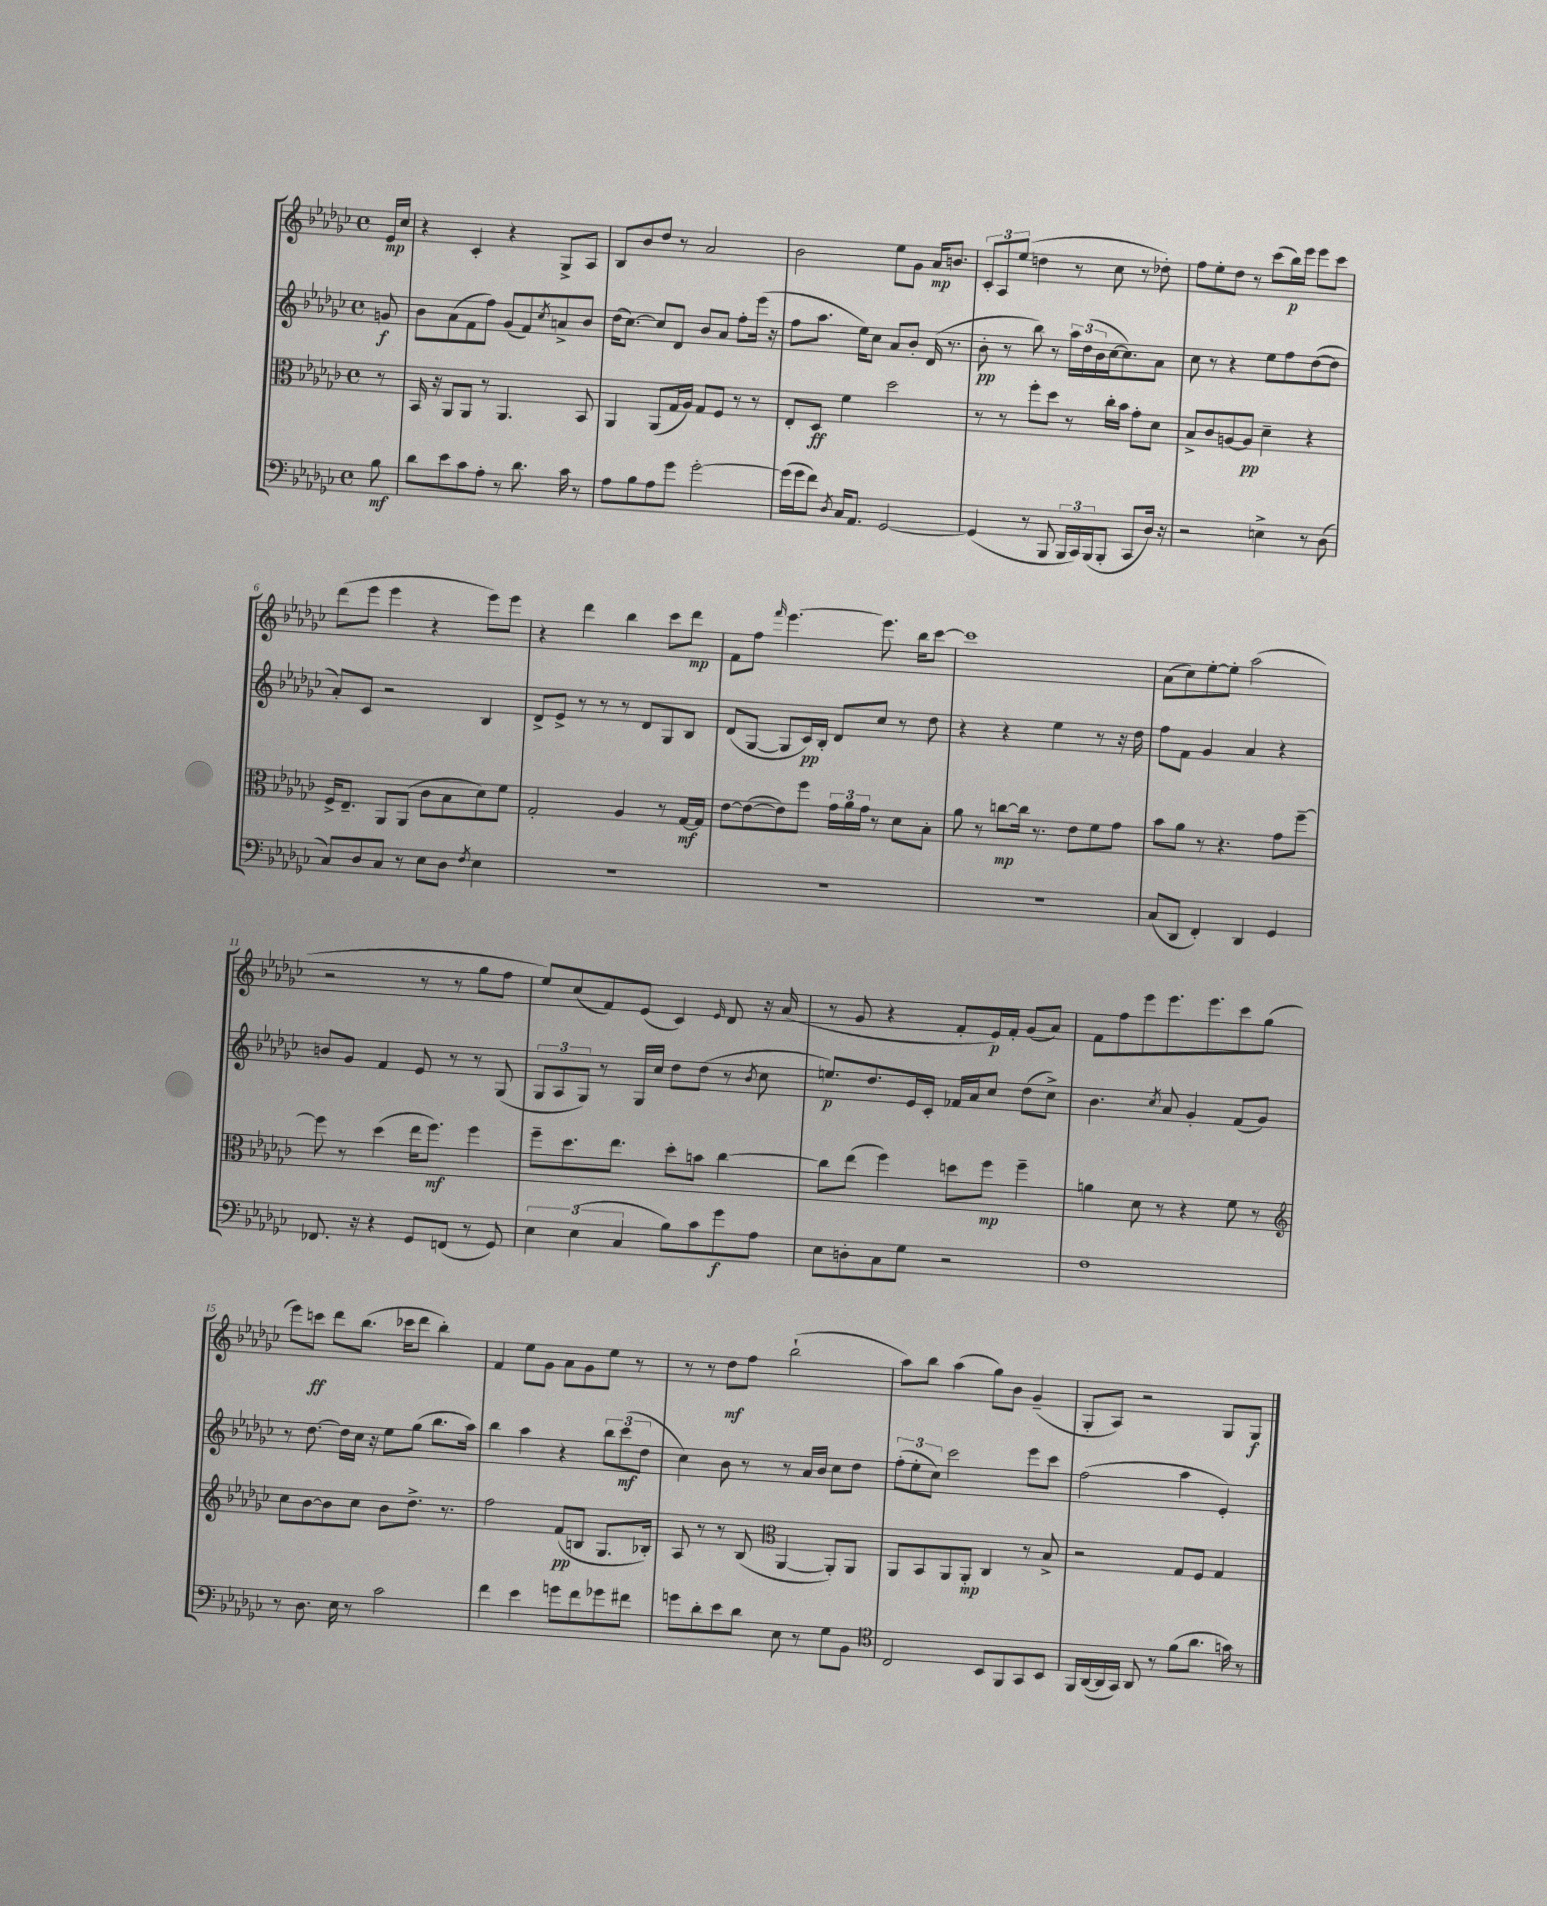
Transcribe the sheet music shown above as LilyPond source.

<<
\new StaffGroup <<
\new Staff = "s0" {
    \clef treble \key ges \major \defaultTimeSignature \time 4/4 \partial 8
    ees'16\mp ces''16 |
    r4 ces'4-. r4 ges8-> aes8 |
    bes8 bes'8 des''8 r8 aes'2 |
    bes'2 ees''8 ges'8 aes'16\mp b'8. |
    \tuplet 3/2 { ces'8-. aes8 ees''8( } d''4 r8 ces''8 r8 des''8-.) |
    f''8 ees''8-. des''8 r8 ces'''8( bes''16\p) ees'''16 ees'''8 ces'''8 |
    des'''8( ees'''8 ees'''4 r4 ees'''8) ees'''8 |
    r4 des'''4 bes''4 ces'''8 des'''8\mp |
    f'8 f''8 \grace { f'''16 } ees'''4.~ ees'''8. bes''16 ces'''8~ |
    ces'''1 |
    aes'8( ces''8) ees''8~-. ees''8-. aes''2( |
    r2 r8 r8 ges''8 f''8 |
    ees''8) ces''8( f'8) ees'8( ces'4) \grace { ees'16 } des'8 r16 aes'16( |
    r8 ges'8 r4 f'8-. ees'16\p) f'16-. ges'8( aes'8) |
    f'8 f''8 ees'''8 ees'''8. ees'''8. ces'''8 ges''8( |
    ees'''8) c'''8\ff des'''8 bes''8.( ces'''16 des'''8 bes''4-.) |
    f'4 ees''8 ges'8 aes'8 ges'8 ees''8 r8 |
    r8 r8 des''8\mf f''8 bes''2-!( |
    aes''8) bes''8 aes''4( ges''8) bes'8 ges'4--( |
    ges8-. aes8) r2 ges8 ges8\f \bar "|." |
}
\new Staff = "s1" {
    \clef treble \key ges \major \defaultTimeSignature \time 4/4 \partial 8
    g'8\f |
    bes'8 aes'8( f'8 f''8) ges'8( f'8) \acciaccatura { ces''8 } a'8-> bes'8 |
    des''16( ces''8.~) ces''8 des'8 bes'8 aes'8 f''8-. ees'''16( r16 |
    f''8 aes''8. ees''16) ces''8 aes'8 bes'8-. des'16( r8. |
    bes'8-.\pp r8 bes''8) r8 \tuplet 3/2 { aes''16 des''16( bes'16 } ces''16~ ces''8.) aes'8 |
    ces''8 r8 r4 ees''8 f''8 des''8~( des''8 |
    aes'8-.) ces'8 r2 bes4 |
    des'8-> ees'8-> r8 r8 r8 des'8 ges8 bes8 |
    des'8( ges8~ ges8 ces'16\pp) bes16-. des'8 ces''8 r8 des''8 |
    r4 r4 ees''4 r8 r16 des''16 |
    f''8 f'8 ges'4 aes'4 r4 |
    b'8 ges'8 f'4 ees'8 r8 r8 ges8( |
    \tuplet 3/2 { ges8 aes8 ges8) } r8 ges16 ces''16 des''8 des''8( r8 \acciaccatura { bes'8 } ces''8 |
    e''8.\p) des''8. ees'16 ces'16-. fes'16 aes'16 ces''8 des''8( ces''8->) |
    bes'4. \acciaccatura { ces''8 } aes'8 ges'4-. f'8( ges'8) |
    r8 des''8.~ des''16 ces''16 r16 ees''8 ges''8( bes''8. aes''16) |
    bes''4 aes''4 r4 \tuplet 3/2 { bes''8 ces'''8\mf( des''8 } |
    ces''4) bes'8 r8 r8 aes'16 bes'16 ces''8 des''8 |
    \tuplet 3/2 { f''8-.( ees''8-. ces''8) } ces'''2 ees'''8 ces'''8 |
    f''2( aes''4 ees'4-.) \bar "|." |
}
\new Staff = "s2" {
    \clef alto \key ges \major \defaultTimeSignature \time 4/4 \partial 8
    r8 |
    bes,16 r16 aes,8 aes,8 r8 aes,4. bes,8 |
    aes,4 aes,8( ges16 aes16) ges8 f8 r8 r8 |
    ees8-. des8\ff f'4 des''2 |
    r8 r8 f''8-. des''8 r8 ces''16-. bes'16 ges'8-. des'8 |
    bes8-> ces'8 a8~ a8\pp des'4-- r4 |
    f16-> ees8.-- aes,8 aes,8( ces'8 bes8 des'8) f'8 |
    ges2-. aes4 r8 ges16~\mf ges16 |
    ees'8~ ees'8~( ees'8) f''8 \tuplet 3/2 { ges'16 aes'16 ges'16 } r8 des'8 bes8-. |
    aes'8 r8 c''8~\mp c''16 r8. ees'8 f'8 ges'8 |
    bes'8 aes'8 r8 r4. ges'8 f''8~-- |
    f''8 r8 des''4( ees''16 f''8.\mf) f''4 |
    f''8-- des''8. ees''8. des''8-. b'8 ces''4~ |
    ces''8 ees''8( f''4) d''8 f''8\mp f''4-- |
    a'4 des'8 r8 r4 f'8 r8 |
    \clef treble ces''8 bes'8~ bes'8 ces''8 bes'8 des''8.-> r8. |
    f''2 f'8\pp( b8 ges8. bes16-.) |
    aes8 r8 r8 bes8( \clef alto aes,4~ aes,8-.) aes,8 |
    aes,8 bes,8 aes,8 aes,8-.\mp ces4 r8 bes8-> |
    r2 ges8 f8 ges4 \bar "|." |
}
\new Staff = "s3" {
    \clef bass \key ges \major \defaultTimeSignature \time 4/4 \partial 8
    bes8\mf |
    des'8 ees'8 ces'8 aes8-. r8 des'8. ces'16 r8 |
    aes8 bes8 aes8 ges'8 ges'2~-. |
    ges'16( ges'16 f'8) \acciaccatura { des8 } ces16 aes,8. ges,2~ |
    ges,4( r8 bes,,8 \tuplet 3/2 { bes,,16 ces,16) bes,,16( } bes,,8-. ces,8 des16) r16 |
    r2 e4-> r8 des8( |
    ces8) des8 ces8 r8 ees8 des8 \acciaccatura { f8 } ees4 |
    R1 |
    R1 |
    R1 |
    ces8( des,8 f,4-.) des,4 ges,4 |
    fes,8. r16 r4 ges,8 f,8( r8 ges,8) |
    \tuplet 3/2 { ees4 ees4( ces4 } bes8) ces'8 ges'8\f aes8 |
    ees8 d8-. ces8 ges8 r2 |
    f1 |
    r8 des8. ees16 r8 ces'2 |
    f'4 ees'4 g'8 f'8 ges'8 fis'8 |
    g'8 des'8-. ees'8 des'8 ees8 r8 ges8 bes,8 |
    \clef tenor ces2 bes,8 f,8 ges,8 bes,8 |
    f,16 aes,16~( aes,16 ges,16) aes,8 r8 f'8( aes'8. g'16) r8 \bar "|." |
}
>>
>>
